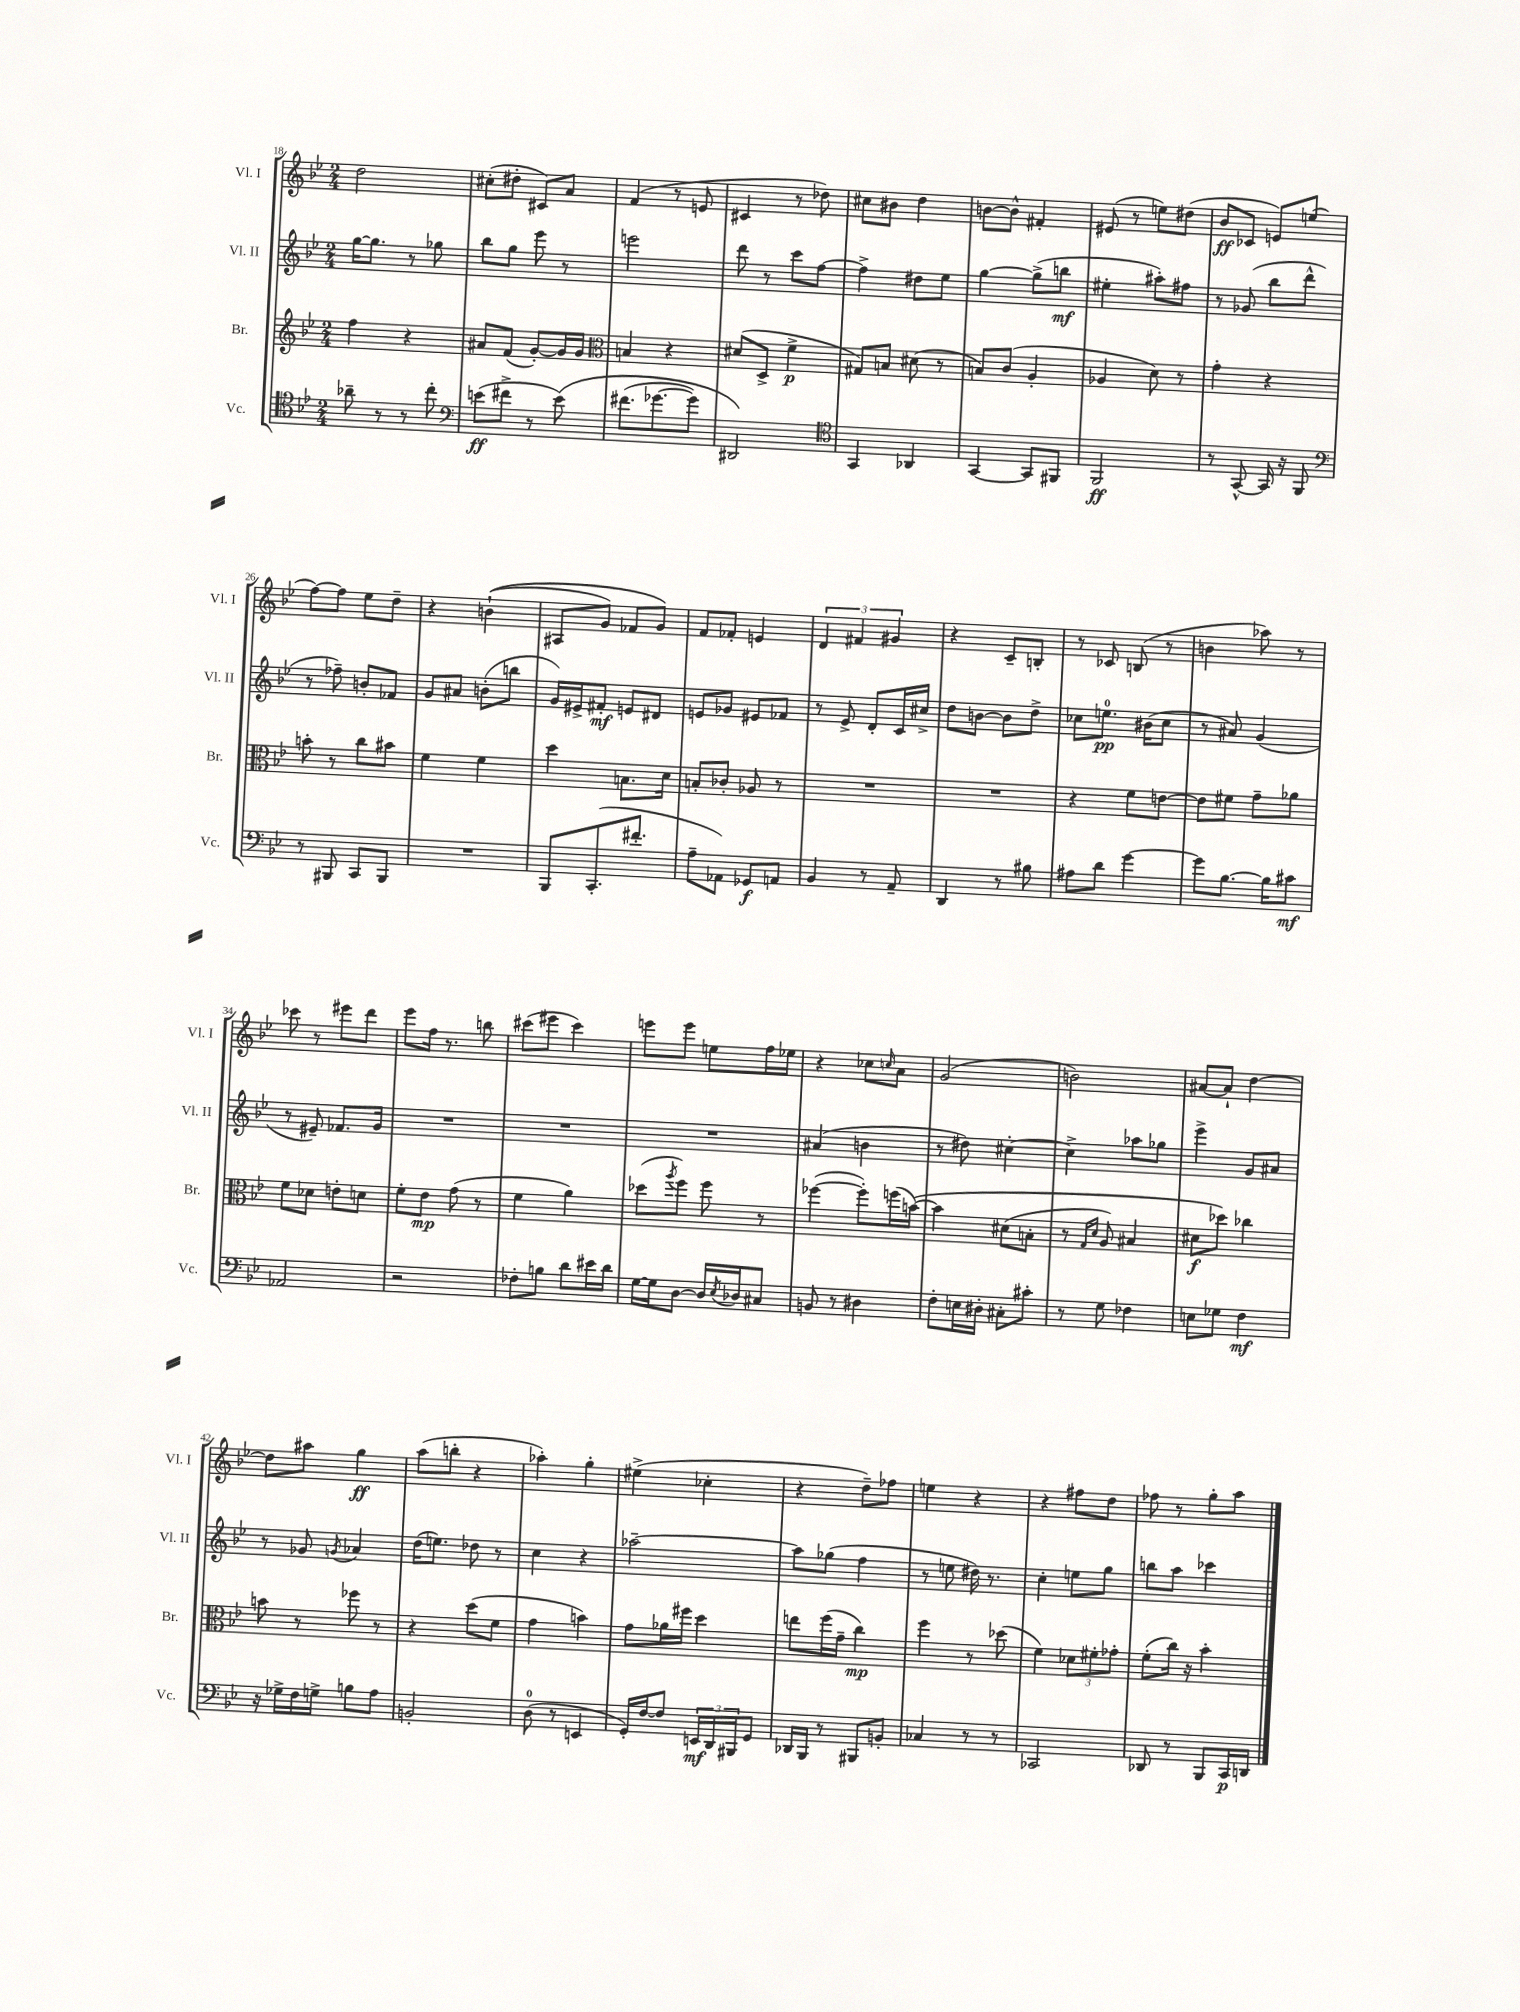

**kern	**kern	**kern	**kern
*staff4	*staff3	*staff2	*staff1
*clefC4	*clefG2	*clefG2	*clefG2
*k[b-e-]	*k[b-e-]	*k[b-e-]	*k[b-e-]
*M2/4	*M2/4	*M2/4	*M2/4
8a-~	4ff	[16gg	2dd
.	.	8.gg]	.
8r	.	.	.
8r	4r	8r	.
8cc'	.	8gg-	.
=	=	=	=
*clefF4	*	*	*
(8e	8a#	8bb-	(8cc#'
8f#^	(8f	8gg	8dd#'
8r	[8g')	8eee-	8c#)
&(8e)	16g]	8r	8a
.	16g	.	.
=	=	=	=
*	*clefC3	*	*
(8.f#	4B	2eee	(4f
[8.g-	.	.	.
.	4r	.	8r
8g-])	.	.	8e
=	=	=	=
2DD#&)	(8d#	8ddd	4c#
.	8D^	8r	.
.	4f^	8ccc	8r
.	.	[8ff	8dd-)
=	=	=	=
*clefC4	*	*	*
4GG	8G#)	4ff^]	8cc#
.	8B	.	8b#
4AA-	(8d#	8dd#	4dd
.	8r	8ee-	.
=	=	=	=
[4GG	8B)	[4gg	[8b
.	(8c	.	8b^^]
8GG]	4A'	(8gg^]	4f#'
8FF#	.	8bb	.
=	=	=	=
2FF	4A-	4ee#'	(8e#
.	.	.	8r
.	8d)	8aa#')	8ee)
.	8r	8ff#	(8dd#
=	=	=	=
8r	4g'	8r	8b-
[8GG^^	.	(8g-	8c-
16GG]	4r	8bb-	8e)
16r	.	.	.
8FF	.	8ddd^^	(8ee
=	=	=	=
*clefF4	*	*	*
8r	8b'	8r	[8ff)
8BBB#	8r	8ff-~)	8ff]
8CC	8cc	8b'	8ee-
8BBB#	8b#	8f-	8dd~
=	=	=	=
2r	4f	8g	4r
.	.	8a#	.
.	4f	(8b'	&((4b`
.	.	8bb	.
=	=	=	=
8BBB-	4dd	16g)	8A#
.	.	16e#^	.
(8.CC'	.	8f#'	8g)
.	8.B	8e	8f-
8.f#'	.	.	.
.	.	8d#	8g&)
.	16d	.	.
=	=	=	=
8A~	8B'	8e	8f
8AA-)	8c-'	8g-	8f-'
8GG-	8A-	8e#	4e
8AA	8r	8f-	.
=	=	=	=
4BB-	2r	8r	6d
.	.	8e-^	.
.	.	.	6f#
8r	.	8d'	.
.	.	.	6g#
8AA~	.	16c	.
.	.	16cc#^	.
=	=	=	=
4DD	2r	8dd	4r
.	.	[8b	.
8r	.	8b]	8c~
8B#	.	8dd^	8B'
=	=	=	=
8A#	4r	8cc-	8r
8d	.	8.ee	8c-
[4g	8f	.	(8B
.	.	(16b#	.
.	[8e	8cc-	8r
=	=	=	=
8g]	8e]	8r	4b
[8.B-	8f#	8a#)	.
.	8g~	(4g	8aa-)
16B-]	.	.	.
8c#	8a-	.	8r
=	=	=	=
2AA-	8f	8r	8ccc-
.	8d-	8e#~)	8r
.	8e'	8.f-	8eee#
.	8d	.	8ddd
.	.	16g	.
=	=	=	=
2r	8f'	2r	8eee-
.	8e-	.	16ff
.	.	.	8.r
.	(8g	.	.
.	8r	.	8bb
=	=	=	=
8F-'	4f	2r	(8ccc#
8B	.	.	8eee#
8d	4a)	.	4ccc#)
16e#	.	.	.
16d	.	.	.
=	=	=	=
[16G	(8dd-	2r	8eee
16G]	.	.	.
.	8qaa	.	.
[8D	8ff)	.	8eee
16D]	8ff	.	8ee
8qE-	.	.	.
16D-	.	.	.
8C#	8r	.	16ff
.	.	.	16ee-
=	=	=	=
8BB	([4ff-	(4a#	4r
8r	.	.	.
4D#	8ff-'])	4b	8cc-
.	.	.	16qqcc
.	(16ff	.	8a
.	&([16b)	.	.
=	=	=	=
8F'	4b]	8r	(2g
16E	.	8dd#)	.
16D#'	.	.	.
8C#'	(8d#	[4cc#'	.
8c#'	8B'	.	.
=	=	=	=
8r	8r	4cc#^]	2b)
.	16qqG	.	.
.	16qqd	.	.
8G	8A)	.	.
4F-	4B#	8aa-	.
.	.	8gg-	.
=	=	=	=
8E	8d#	4eee-^	[8a#
8G-	8dd-&)	.	8a#`]
4F	4cc-	8g	[4dd
.	.	8a#	.
=	=	=	=
16r	8b	8r	8dd]
16G-^	.	.	.
16F	8r	8g-	8aa#
16G^	.	.	.
.	.	8qg	.
8B	8ff-	4a-	4gg
8A	8r	.	.
=	=	=	=
2BB'	4r	(16dd	(8aa
.	.	8.ee)	.
.	.	.	8bb'
.	(8dd	8dd-	4r
.	8f	8r	.
=	=	=	=
(8D	4g	4cc	4aa-')
8r	.	.	.
4EE	4b)	4r	4gg'
=	=	=	=
16GG')	8g	[2aa-~	(4ee#^
[16F	.	.	.
8F]	16a-	.	.
.	16ff#	.	.
24EE	4dd	.	4cc-'
24DD	.	.	.
24BBB#	.	.	.
8GG	.	.	.
=	=	=	=
16DD-	8ee	8aa-]	4r
16BBB-	.	.	.
8r	(16ff	(8gg-	.
.	16g~	.	.
8BBB#	4cc)	4ff	8dd~)
8BB'	.	.	8ff-
=	=	=	=
4C-	4ff	8r	4ee
.	.	8ee	.
8r	8r	16dd#)	4r
.	.	8.r	.
8r	(8dd-	.	.
=	=	=	=
2CC-	4f)	4cc'	4r
.	12d-	8ee	8ff#
.	12f#'	.	.
.	.	8gg	8dd
.	12g-'	.	.
=	=	=	=
8DD-	(8f'	8bb	8ff-
8r	16cc)	8aa	8r
.	16r	.	.
8BBB-	4b-'	4ccc-	8gg'
16CC	.	.	8aa
16DD	.	.	.
==	==	==	==
*-	*-	*-	*-
